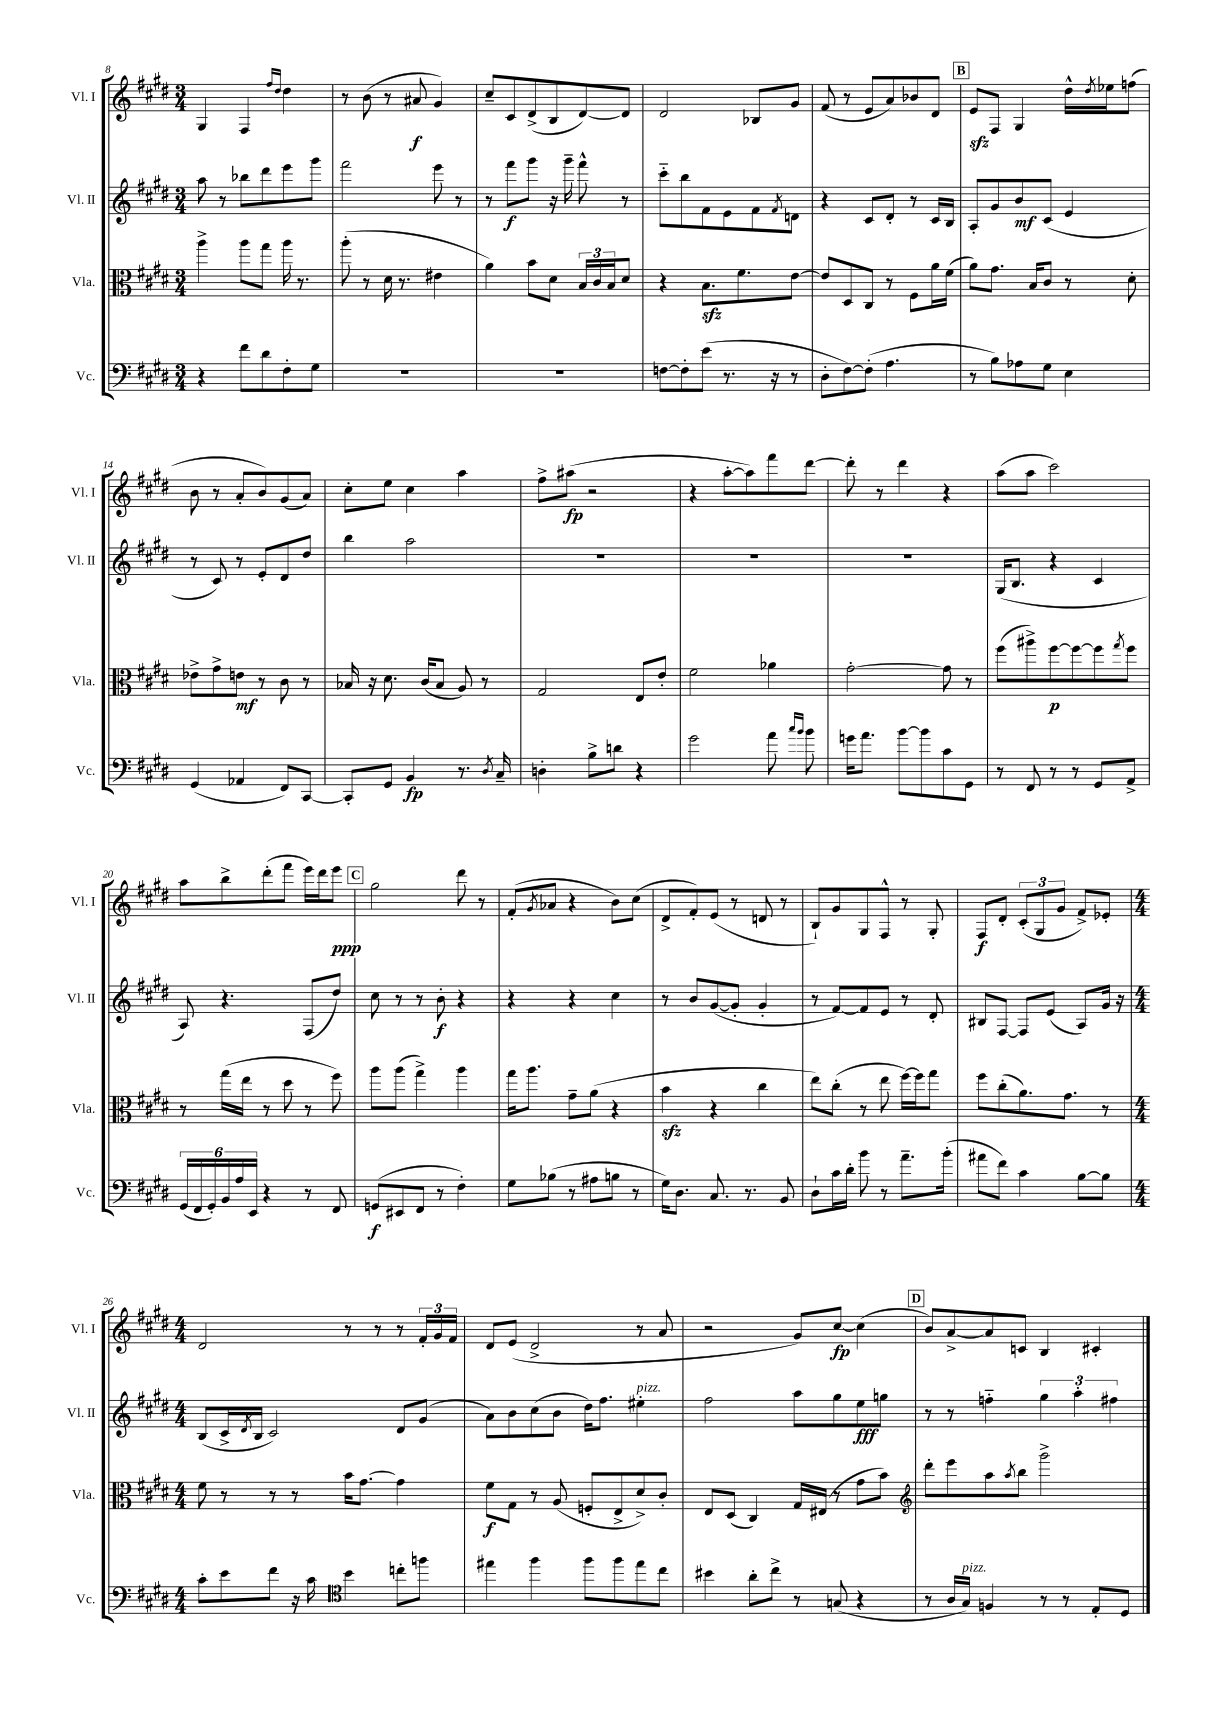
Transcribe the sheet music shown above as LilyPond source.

<<
\new StaffGroup <<
\new Staff = "s0" \with { instrumentName = "Vl. I" shortInstrumentName = "Vl. I" } {
    \clef treble \key e \major \numericTimeSignature \time 3/4
    gis4 fis4 \grace { fis''16 dis''16 } dis''4 |
    r8 b'8( r8 ais'8\f gis'4) |
    cis''8-- cis'8 dis'8->( b8 dis'8~) dis'8 |
    dis'2 bes8 gis'8 |
    fis'8( r8 e'8 a'8) bes'8 dis'8 |
    \mark \markup { \box "B" } e'8\sfz fis8 gis4 dis''16-^ \acciaccatura { dis''8 } ees''16 f''8( |
    b'8 r8 a'8-. b'8) gis'8( a'8) |
    cis''8-. e''8 cis''4 a''4 |
    fis''8-> ais''8\fp( r2 |
    r4 a''8~-. a''8) fis'''8 dis'''8~ |
    dis'''8-. r8 dis'''4 r4 |
    a''8( a''8 cis'''2) |
    a''8 b''8-> dis'''8-.( fis'''8 e'''16) dis'''16 e'''8\ppp |
    \mark \markup { \box "C" } gis''2 dis'''8 r8 |
    fis'8-.( \acciaccatura { gis'8 } aes'8 r4 b'8) cis''8( |
    dis'8-> fis'8-.) e'8( r8 d'8 r8 |
    b8-!) gis'8 gis8 fis8-^ r8 gis8-. |
    fis8\f dis'8-. \tuplet 3/2 { cis'8-.( gis8 gis'8 } fis'8->) ees'8-. |
    \numericTimeSignature \time 4/4 dis'2 r8 r8 r8 \tuplet 3/2 { fis'16-. gis'16 fis'16 } |
    dis'8 e'8( dis'2-> r8 a'8 |
    r2 gis'8) cis''8~\fp cis''4( |
    \mark \markup { \box "D" } b'8) a'8~-> a'8 c'8 b4 cis'4-. \bar "|." |
}
\new Staff = "s1" \with { instrumentName = "Vl. II" shortInstrumentName = "Vl. II" } {
    \clef treble \key e \major \numericTimeSignature \time 3/4
    a''8 r8 bes''8 dis'''8 e'''8 gis'''8 |
    fis'''2 e'''8 r8 |
    r8 fis'''8\f gis'''8 r16 gis'''16-- fis'''8-^ r8 |
    cis'''8-_ b''8 fis'8 e'8 fis'8 \acciaccatura { fis'8 } d'8 |
    r4 cis'8 dis'8-. r8 cis'16 b16 |
    \mark \markup { \box "B" } a8-. gis'8 b'8\mf cis'8( e'4 |
    r8 cis'8) r8 e'8-. dis'8 dis''8 |
    b''4 a''2 |
    R2. |
    R2. |
    R2. |
    gis16( b8. r4 cis'4 |
    a8) r4. fis8( dis''8) |
    \mark \markup { \box "C" } cis''8 r8 r8 b'8-.\f r4 |
    r4 r4 cis''4 |
    r8 b'8 gis'8~( gis'8-. gis'4-. |
    r8 fis'8~) fis'8 e'8 r8 dis'8-. |
    bis8 fis8~ fis8 e'8( a8) gis'16 r16 |
    \numericTimeSignature \time 4/4 b8( cis'16-> \acciaccatura { dis'8 } b16 cis'2) dis'8 gis'8( |
    a'8) b'8 cis''8( b'8 dis''16) fis''8. eis''4-.^\markup { \italic "pizz." } |
    fis''2 a''8 gis''8 e''8\fff g''8 |
    \mark \markup { \box "D" } r8 r8 f''4-_ \tuplet 3/2 { gis''4 a''4-. fis''4 } \bar "|." |
}
\new Staff = "s2" \with { instrumentName = "Vla." shortInstrumentName = "Vla." } {
    \clef alto \key e \major \numericTimeSignature \time 3/4
    a''4-> a''8 gis''8 a''16 r8. |
    a''8-.( r8 dis'16 r8. eis'4 |
    a'4) b'8 dis'8 \tuplet 3/2 { b16 cis'16 b16 } dis'8 |
    r4 b8.\sfz fis'8. e'8~ |
    e'8 dis8 cis8 r8 fis8 a'16 fis'16( |
    \mark \markup { \box "B" } a'8) gis'8. b16 cis'8 r8 dis'8-. |
    ees'8-> gis'8-> e'8\mf r8 cis'8 r8 |
    bes16 r16 dis'8. cis'16( bes8 a8) r8 |
    gis2 e8 e'8-. |
    fis'2 aes'4 |
    gis'2~-. gis'8 r8 |
    fis''8( ais''8->) fis''8~\p fis''8~ fis''8 \acciaccatura { gis''8 } fis''8 |
    r8 gis''16( e''16 r8 dis''8 r8 fis''8) |
    \mark \markup { \box "C" } a''8 a''8( gis''4->) a''4 |
    gis''16 a''8. gis'8-- a'8( r4 |
    b'4\sfz r4 cis''4 |
    e''8) cis''8-.( r8 e''8 fis''16~) fis''16 gis''8 |
    fis''8 cis''8-.( a'8.) gis'8. r8 |
    \numericTimeSignature \time 4/4 fis'8 r8 r8 r8 b'16 gis'8.~ gis'4 |
    fis'8\f gis8 r8 a8( f8-. e8-> dis'8->) cis'8-. |
    e8 dis8( cis4) gis16 eis16( r8 gis'8 b'8) |
    \mark \markup { \box "D" } \clef treble dis'''8-. e'''8 a''8 \acciaccatura { a''8 } b''8 gis'''2-> \bar "|." |
}
\new Staff = "s3" \with { instrumentName = "Vc." shortInstrumentName = "Vc." } {
    \clef bass \key e \major \numericTimeSignature \time 3/4
    r4 fis'8 dis'8 fis8-. gis8 |
    R2. |
    R2. |
    f8~ f8-. e'8( r8. r16 r8 |
    dis8-. fis8~) fis8-.( a4. |
    \mark \markup { \box "B" } r8 b8) aes8 gis8 e4 |
    gis,4( aes,4 fis,8) cis,8~ |
    cis,8-. gis,8 b,4\fp r8. \acciaccatura { dis8 } cis16-- |
    d4-. b8-> d'8 r4 |
    gis'2 a'8 \grace { cis''16 b'16 } b'8 |
    g'16 a'8. b'8~ b'8 cis'8 gis,8 |
    r8 fis,8 r8 r8 gis,8 a,8-> |
    \tuplet 6/4 { gis,16( fis,16 gis,16-.) b,16 a16 e,16 } r4 r8 fis,8 |
    \mark \markup { \box "C" } g,8\f( eis,8 fis,8 r8 fis4-.) |
    gis8 bes8( r8 ais8 b8 r8 |
    gis16) dis8. cis8. r8. b,8 |
    dis8-! cis'16 dis'16-. b'8 r8 a'8.-- b'16-.( |
    ais'8 fis'8) cis'4 b8~ b8 |
    \numericTimeSignature \time 4/4 cis'8-. e'8 fis'8 r16 cis'16 \clef tenor b'4 c''8-. f''8 |
    eis''4 fis''4 fis''8 fis''8 eis''8 cis''8 |
    bis'4 a'8-. cis''8-> r8 g8( r4 |
    \mark \markup { \box "D" } r8 a16 gis16^\markup { \italic "pizz." }) f4 r8 r8 e8-. dis8 \bar "|." |
}
>>
>>
\layout { \context { \Score currentBarNumber = #8 } }
